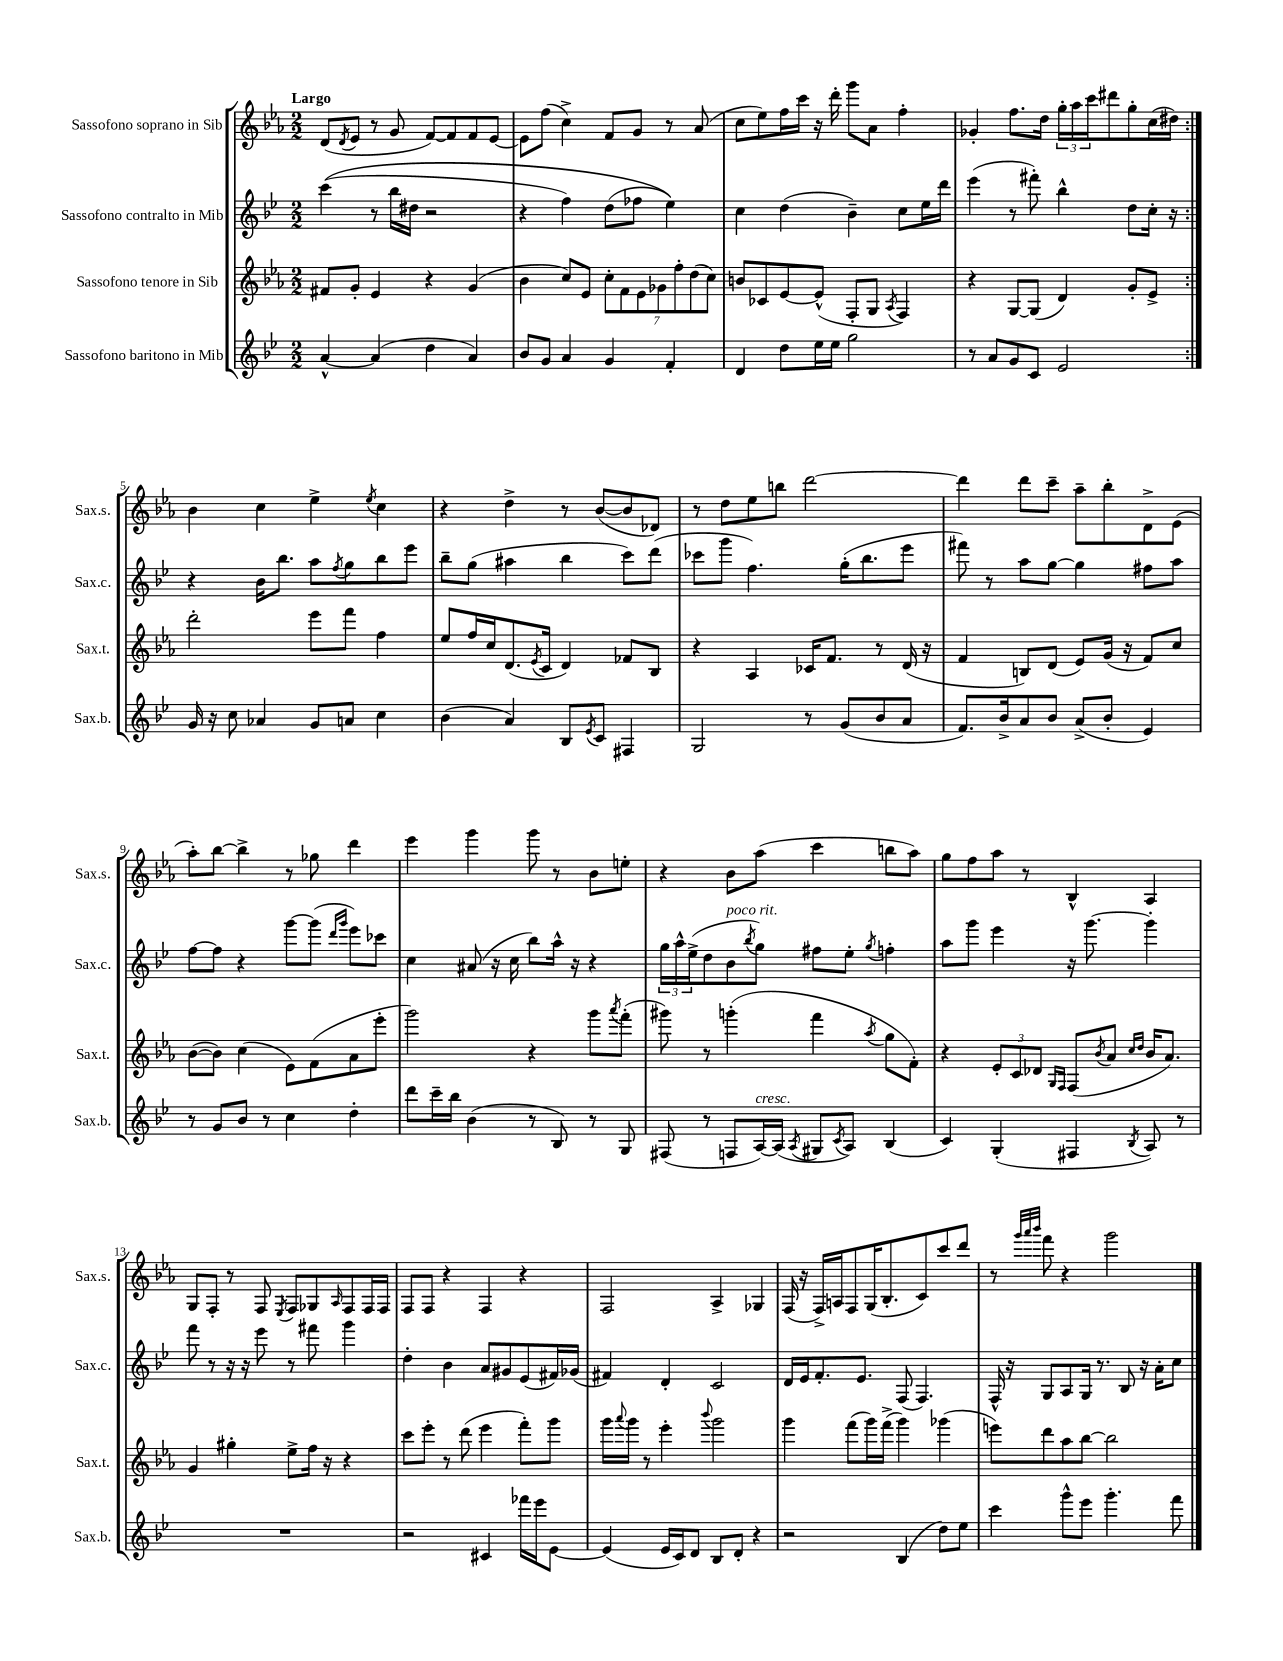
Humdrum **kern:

**kern	**kern	**kern	**kern
*part4	*part3	*part2	*part1
*staff4	*staff3	*staff2	*staff1
*I"Sassofono baritono in Mib	*I"Sassofono tenore in Sib	*I"Sassofono contralto in Mib	*I"Sassofono soprano in Sib
*I'Sax.b.	*I'Sax.t.	*I'Sax.c.	*I'Sax.s.
*clefG2	*clefG2	*clefG2	*clefG2
*k[b-e-]	*k[b-e-a-]	*k[b-e-]	*k[b-e-a-]
*M2/2	*M2/2	*M2/2	*M2/2
=1	=1	=1	=1
!	!	!	!LO:TX:a:B:t=Largo
[4a^^/	8f#X/L	((4ccc\	(8d/L
.	.	.	8qd/
.	8g'/J	.	8e-/J
(4a/]	4e-/	8r	8r
.	.	16bb-\LL	8g/
.	.	16dd#X\JJ	.
4dd\	4r	2r	[8f/L)
.	.	.	8f/]
4a/)	(4g/	.	8f/
.	.	.	[8e-/J
=2	=2	=2	=2
8b-/L	4b-\	4r	8e-\L]
8g/J	.	.	(8ff\J
4a/	8cc/L)	4ff\)	4cc^\)
.	8e-/J	.	.
4g/	14cc'\L	(8dd\L	8f/L
.	14f\	.	.
.	.	8ff-X\J	8g/J
.	14e-\	.	.
.	14g-X\	.	.
4f'/	.	4ee-\))	8r
.	14ff'\	.	.
.	(14dd\	.	.
.	.	.	(8a-/
.	14cc\J)	.	.
=3	=3	=3	=3
4d/	8bn/L	4cc\	8cc\L
.	8c-X/	.	8ee-\)
8dd\L	[8e-/	(4dd\	16ff\L
.	.	.	16ccc\JJ
16ee-\L	(8e-^^/J]	.	16r
16ee-\JJ	.	.	16ddd'\
2gg\	8F'/L	4b-~\)	8ggg\L
.	8G/J	.	8a-\J
.	8qA-/	.	.
.	4F/)	8cc\L	4ff'\
.	.	16ee-\L	.
.	.	16ddd\JJ	.
=4	=4	=4	=4
8r	4r	(4eee-\	4g-X'/
8a/L	.	.	.
8g/	[8G/L	8r	8.ff\L
8c/J	(8G/J]	8fff#X'\)	.
.	.	.	16dd\Jk
2e-/	4d/)	4bb-^^\	24gg'\LL
.	.	.	24aa-\
.	.	.	24ccc\J
.	.	.	8ddd#X\
.	8g'/L	8dd\L	8gg'\
.	8e-^/J	16cc'\Jk	(16cc\L
.	.	16r	16dd#X\JJ)
!!LO:LB:g=z
=5:|!	=5:|!	=5:|!	=5:|!
16g/	2ddd'\	4r	4b-\
16r	.	.	.
8cc\	.	.	.
4a-X/	.	16b-\KL	4cc\
.	.	8.bb-\J	.
8g/L	8eee-\L	8aa\L	4ee-^\
.	.	8qff/	.
8an/J	8fff\J	8gg\	.
.	.	.	8qee-/
4cc\	4ff\	8bb-\	4cc\
.	.	8eee-\J	.
=6	=6	=6	=6
(4b-\	8ee-/L	8bb-~\L	4r
.	16ff/L	(8gg\J	.
.	16cc/J	.	.
4a/)	(8.d/	4aa#X\	4dd^\
.	8qe-/	.	.
.	16c/Jk	.	.
8B-/L	4d/)	4bb-\	8r
8qe-/	.	.	.
8c/J	.	.	([8b-/L
4F#X/	8f-X/L	8ccc\L)	8b-/]
.	8B-/J	(8ddd\J	8d-X/J)
=7	=7	=7	=7
2G/	4r	8ccc-X\L	8r
.	.	8ggg\J	8dd\L
.	4A-/	4.ff\)	8ee-\
.	.	.	8bbn\J
8r	16c-X/KL	.	[2ddd\
.	8.f/J	.	.
(8g/L	.	(16gg'\KL	.
.	.	8.bb-\	.
8b-/	8r	.	.
8a/J	(16d/	8eee-\J	.
.	16r	.	.
=8	=8	=8	=8
8.f/L)	4f/	8fff#X\)	4ddd\]
.	.	8r	.
16b-^/k	.	.	.
8a/	8Bn/L)	8aa\L	8ddd\L
8b-/J	(8d/J	[8gg\J	8ccc~\J
(8a^/L	8e-/L)	4gg\]	8aa-~\L
8b-'/J	(16g/Jk	.	8bb-'\
.	16r	.	.
4e-/)	8f/L)	8ff#X\L	8d^\
.	8cc/J	8aa\J	(8e-\J
!!LO:LB:g=z
=9	=9	=9	=9
8r	([8b-\L	[8ff\L	8aa-'\L)
8g/L	8b-\J])	8ff\J]	[8bb-\J
8b-/J	(4cc\	4r	4bb-^\]
8r	.	.	.
4cc\	8e-\L)	[8ggg\L	8r
.	(8f\	(8ggg\J]	8gg-X\
.	.	16qqddd/LL	.
.	.	16qqggg/JJ	.
4dd'\	8a-\	8eee-\L)	4ddd\
.	8eee-'\J	8ccc-X\J	.
=10	=10	=10	=10
8ddd\L	2ggg\)	4cc\	4eee-\
16ccc~\L	.	.	.
16bb-\JJ	.	.	.
(4b-\	.	(8a#X/	4ggg\
.	.	16r	.
.	.	16cc\	.
8r	4r	8bb-\L)	8ggg\
8B-/)	.	16aa^^\Jk	8r
.	.	16r	.
8r	8ggg\L	4r	8b-\L
.	8qaaa-/	.	.
8G/	(8fff'\J	.	8een'\J
=11	=11	=11	=11
(8F#X/	8ggg#X\)	24gg\LL	4r
.	.	24aa^^\	.
.	.	(24ee-^\J	.
8r	8r	8dd\	.
!	!	!LO:TX:a:i:t=poco rit.	!
8Fn/L	(4gggn'\	8b-\	8b-\L
.	.	8qbb-/	.
!LO:TX:a:i:t=cresc.	!	!	!
[16A/L)	.	8gg\J)	(8aa-\J
(16A/JJ]	.	.	.
8qA/	.	.	.
8G#X/L	4fff\	8ff#X\L	4ccc\
8qc/	.	.	.
8A/J)	.	8ee-'\J	.
.	8qaa-/	8qgg/	.
(4B-/	8gg\L	4ffn'\	8bbn\L
.	8f'\J)	.	8aa-\J)
=12	=12	=12	=12
4c/)	4r	8aa\L	8gg\L
.	.	8ggg\J	8ff\
(4G'/	12e-'/L	4eee-\	8aa-\J
.	12c/	.	.
.	.	.	8r
.	12d-X/J	.	.
.	16qqG/LL	.	.
.	16qqF/JJ	.	.
4F#X/	(8F/L	16r	4B-^^/
.	.	[8.ggg\	.
.	8qb-/	.	.
.	8a-/J	.	.
.	16qqcc/LL	.	.
8qB-/	16qqdd/JJ	.	.
8A/)	16b-/KL	4ggg'\]	4A-/
.	8.a-/J)	.	.
8r	.	.	.
!!LO:LB:g=z
=13	=13	=13	=13
1r	4g/	8fff\	8G/L
.	.	8r	8F'/J
.	4gg#X'\	16r	8r
.	.	16r	.
.	.	8eee-\	8F/
.	.	.	8qE-/
.	8ee-^\L	8r	8F/L
.	16ff\Jk	8fff#X\	8G-X/
.	16r	.	.
.	.	.	16qqA-/
.	4r	4ggg\	8F/
.	.	.	16F/L
.	.	.	16F/JJ
=14	=14	=14	=14
2r	8ccc\L	4dd'\	8F/L
.	8eee-'\J	.	8F/J
.	8r	4b-\	4r
.	(8ddd\	.	.
4c#X/	4eee-\	8a/L	4F/
.	.	8g#X/	.
16fff-X\LL	8fff'\L)	(8e-/	4r
16eee-\J	.	.	.
[8e-\J	8ggg\J	16f#X/L)	.
.	.	(16g-X/JJ	.
=15	=15	=15	=15
(4e-/]	16ggg\LL	4f#X/)	2F/
.	8qqaaa-/	.	.
.	16ggg\JJ	.	.
.	8r	.	.
16e-/LL	4eee-'\	4d'/	.
16c/J)	.	.	.
8d/J	.	.	.
.	8qqbbb-/	.	.
8B-/L	2ggg\	2c/	4A-^/
8d'/J	.	.	.
4r	.	.	4G-X/
=16	=16	=16	=16
2r	4ggg\	16d/LL	(16F/
.	.	16e-/J	16r
.	.	8.f'/	16F^/LL)
.	.	.	16An/J
.	(8fff\L	.	8F/
.	.	8.e-/J	.
.	16ggg\L)	.	(16G/K
.	(16fff^\JJ	.	8.B-'/
(4B-/	4ggg\)	(8F/	.
.	.	4.F/)	8c/)
8dd\L)	(4ggg-X\	.	8ccc/
8ee-\J	.	.	8ddd/J
=17	=17	=17	=17
4ccc\	8eeen\L)	16F^^/	8r
.	.	16r	.
.	.	.	32qqggg/LLL
.	.	.	32qqaaa-/
.	.	.	32qqbbb-/JJJ
.	8ddd\	8G/L	8fff\
8ggg^^\L	8aa-\	8A/	4r
8eee-\J	[8bb-\J	16G/Jk	.
.	.	8.r	.
4.ggg'\	2bb-\]	.	2ggg\
.	.	8B-/	.
.	.	16r	.
.	.	16a'\KL	.
8fff\	.	8cc\J	.
==	==	==	==
*-	*-	*-	*-
